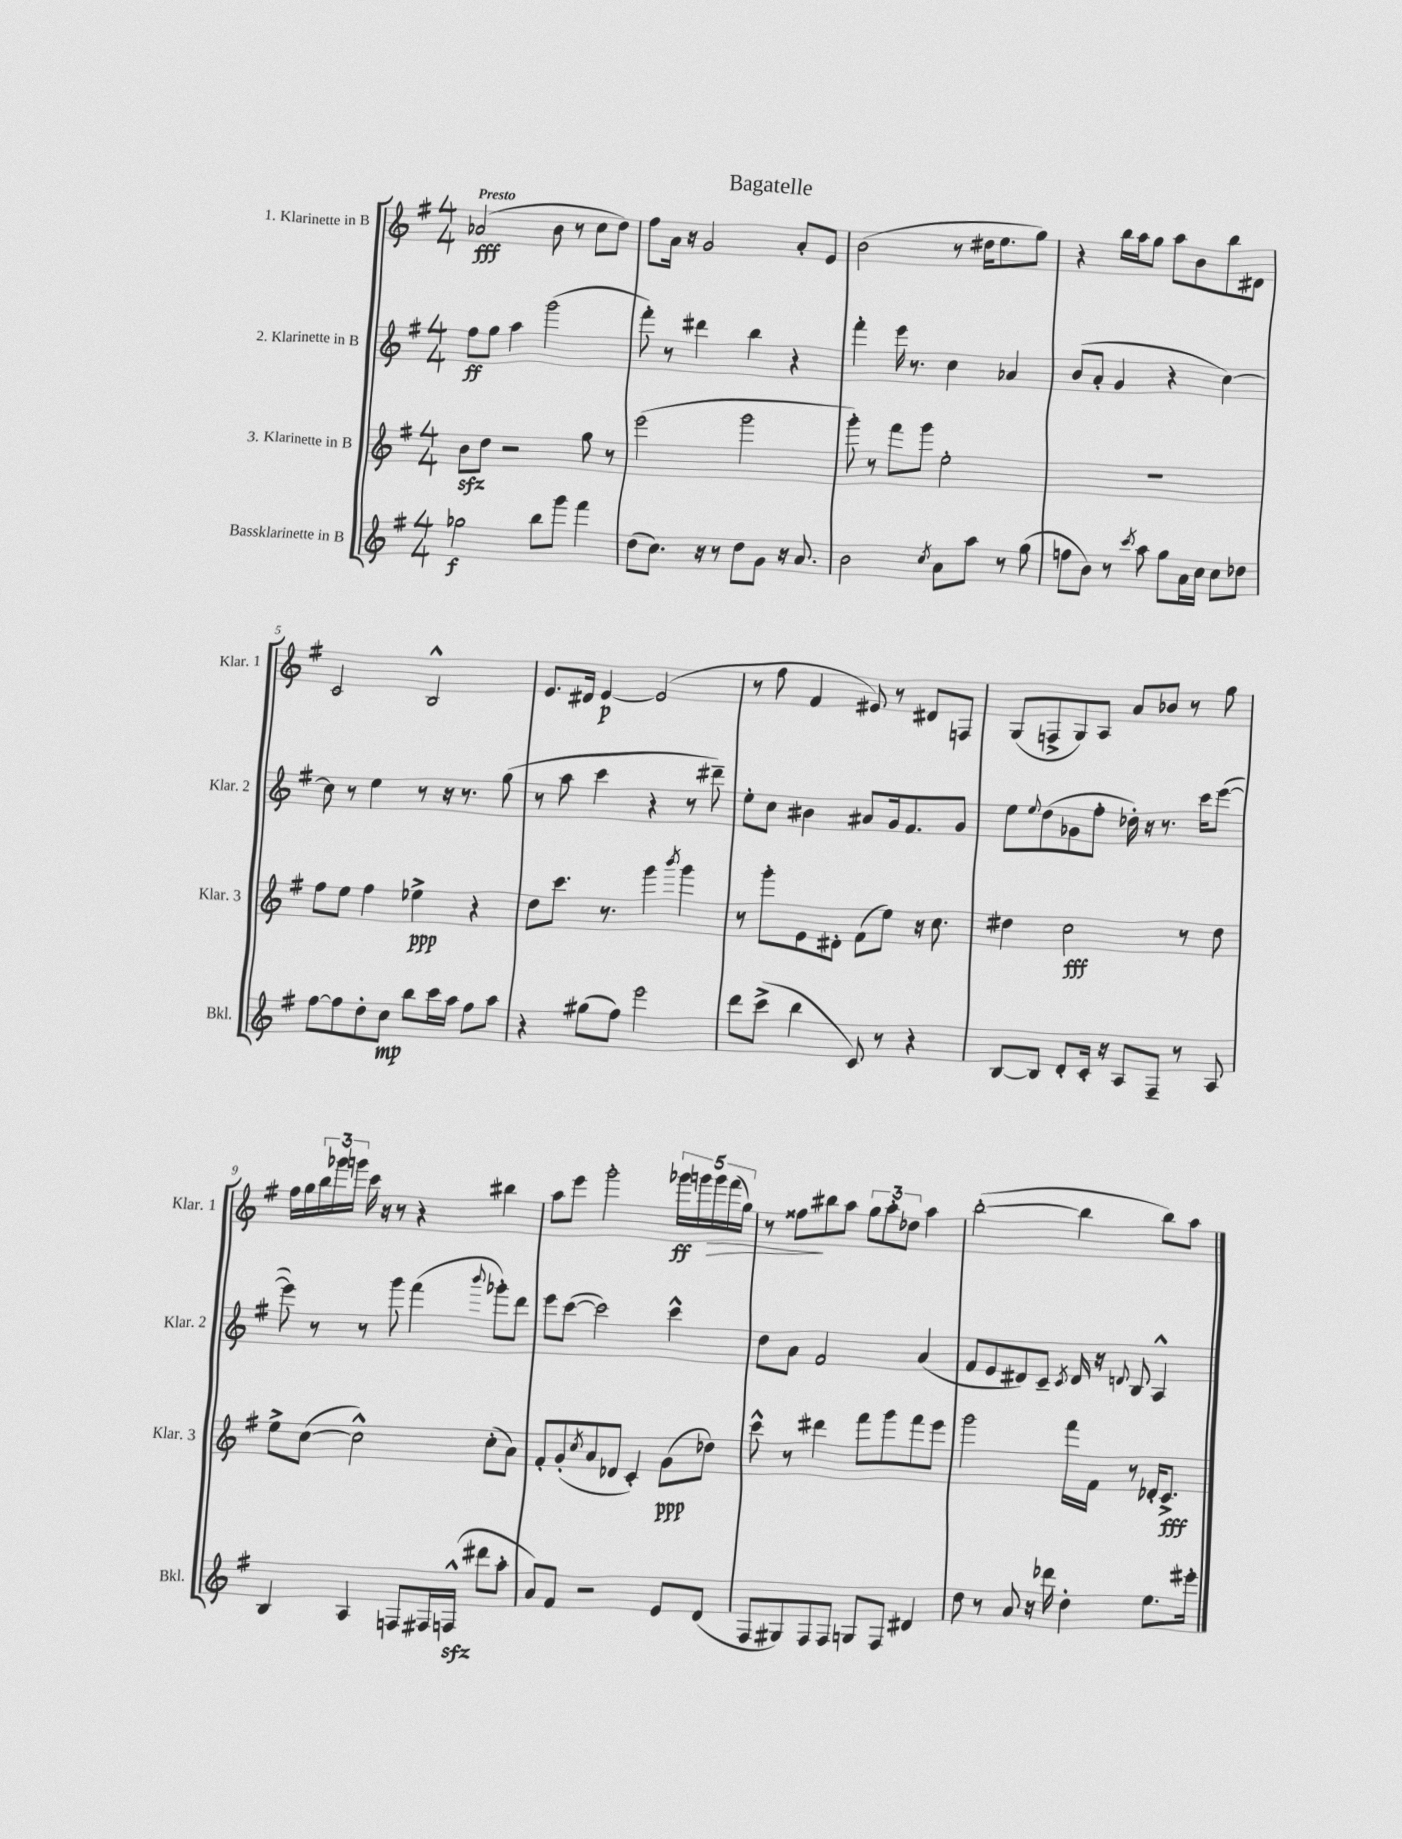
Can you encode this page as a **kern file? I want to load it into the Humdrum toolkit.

**kern	**dynam	**kern	**dynam	**kern	**dynam	**kern	**dynam
*part4	*part4	*part3	*part3	*part2	*part2	*part1	*part1
*staff4	*staff4	*staff3	*staff3	*staff2	*staff2	*staff1	*staff1
*I"Bassklarinette in B	*	*I"3. Klarinette in B	*	*I"2. Klarinette in B	*	*I"1. Klarinette in B	*
*I'Bkl.	*	*I'Klar. 3	*	*I'Klar. 2	*	*I'Klar. 1	*
*clefG2	*	*clefG2	*	*clefG2	*	*clefG2	*
*k[f#]	*	*k[f#]	*	*k[f#]	*	*k[f#]	*
*M4/4	*	*M4/4	*	*M4/4	*	*M4/4	*
=1	=1	=1	=1	=1	=1	=1	=1
!	!	!	!	!	!	!LO:TX:a:B:t=Presto	!
2gg-X\	f	8bzz\L	.	8ff#\L	ff	(2a-X/	fff
.	.	8dd\J	.	8gg\J	.	.	.
.	.	2r	.	4aa\	.	.	.
8bb\L	.	.	.	(2ggg\	.	8b\	.
8ggg\J	.	.	.	.	.	8r	.
4fff#\	.	8gg\	.	.	.	8cc\L	.
.	.	8r	.	.	.	8dd\J)	.
=2	=2	=2	=2	=2	=2	=2	=2
(8dd\L	.	(2eee\	.	8fff#'\)	.	8ff#\L	.
8.cc\J)	.	.	.	8r	.	16a\Jk	.
.	.	.	.	.	.	16r	.
.	.	.	.	4ddd#X\	.	2g/	.
16r	.	.	.	.	.	.	.
8r	.	.	.	.	.	.	.
8dd\L	.	2ggg\	.	4bb\	.	.	.
8g\J	.	.	.	.	.	.	.
16r	.	.	.	4r	.	8a'/L	.
8.a/	.	.	.	.	.	.	.
.	.	.	.	.	.	8e/J	.
=3	=3	=3	=3	=3	=3	=3	=3
2b\	.	8ggg'\)	.	4fff#'\	.	(2b\	.
.	.	8r	.	.	.	.	.
.	.	8fff#\L	.	16eee\	.	.	.
.	.	.	.	8.r	.	.	.
.	.	8ggg\J	.	.	.	.	.
8qcc/	.	.	.	.	.	.	.
8a\L	.	2ee'\	.	4cc\	.	8r	.
8aa\J	.	.	.	.	.	16dd#X\KL	.
.	.	.	.	.	.	8.ee\	.
8r	.	.	.	4a-X/	.	.	.
(8gg\	.	.	.	.	.	8gg\J)	.
=4	=4	=4	=4	=4	=4	=4	=4
8ffn\L	.	1r	.	(8b/L	.	4r	.
8b\J)	.	.	.	8a'/J	.	.	.
8r	.	.	.	4g/	.	16bb\LL	.
.	.	.	.	.	.	16aa\J	.
8qccc/	.	.	.	.	.	.	.
8aa\	.	.	.	.	.	8gg\J	.
8gg\L	.	.	.	4r	.	8aa\L	.
16a\L	.	.	.	.	.	8b\	.
16cc\JJ	.	.	.	.	.	.	.
8cc\L	.	.	.	[4cc\)	.	8bb\	.
8dd-X\J	.	.	.	.	.	8d#X\J	.
!!LO:LB:g=z
=5	=5	=5	=5	=5	=5	=5	=5
[8ff#\L	.	8ff#\L	.	8cc\]	.	2c/	.
8ff#\]	.	8ee\J	.	8r	.	.	.
8dd'\	.	4ff#\	.	4ee\	.	.	.
8cc\J	mp	.	.	.	.	.	.
8bb\L	.	4ee-X^\	ppp	8r	.	2B^^/	.
16ccc\L	.	.	.	16r	.	.	.
16aa\JJ	.	.	.	8.r	.	.	.
8ff#\L	.	4r	.	.	.	.	.
8aa\J	.	.	.	(8gg\	.	.	.
=6	=6	=6	=6	=6	=6	=6	=6
4r	.	8dd\L	.	8r	.	8.e/L	.
.	.	8.ccc\J	.	8aa\	.	.	.
.	.	.	.	.	.	16d#X/Jk	.
(8gg#X\L	.	.	.	4ccc\	.	[4e/	p
.	.	8.r	.	.	.	.	.
8ff#\J)	.	.	.	.	.	.	.
2eee\	.	4ggg\	.	4r	.	(2e/]	.
.	.	8qbbb/	.	.	.	.	.
.	.	4ggg\	.	8r	.	.	.
.	.	.	.	8ddd#X~\)	.	.	.
=7	=7	=7	=7	=7	=7	=7	=7
8ddd\L	.	8r	.	8ee'\L	.	8r	.
(8ccc^\J	.	8ggg'\L	.	8cc\J	.	8ff#\	.
4bb\	.	8e\	.	4b#X\	.	4f#/	.
.	.	8d#X'\J	.	.	.	.	.
8c/)	.	(8f#\L	.	8a#X/L	.	8e#X/)	.
8r	.	8ee\J)	.	16g/k	.	8r	.
.	.	.	.	8.f#/	.	.	.
4r	.	16r	.	.	.	8d#X/L	.
.	.	8.cc\	.	.	.	.	.
.	.	.	.	8g/J	.	8Fn/J	.
=8	=8	=8	=8	=8	=8	=8	=8
[8B/L	.	4dd#X\	.	8ee\L	.	(8G/L	.
.	.	.	.	8qqee/	.	.	.
8B/J]	.	.	.	(8dd\	.	8Fn^/	.
8d'/L	.	2cc\	fff	8g-X\	.	8G/)	.
16c'/Jk	.	.	.	8ff#'\J	.	8A/J	.
16r	.	.	.	.	.	.	.
8A/L	.	.	.	16dd-X'\)	.	8a/L	.
.	.	.	.	16r	.	.	.
8F#~/J	.	.	.	8.r	.	8b-X/J	.
8r	.	8r	.	.	.	8r	.
.	.	.	.	16ccc\KL	.	.	.
8A/	.	8dd#\	.	([8eee\J	.	8gg\	.
!!LO:LB:g=z
=9	=9	=9	=9	=9	=9	=9	=9
4B/	.	8ee^\L	.	8eee\])	.	16ff#\LL	.
.	.	.	.	.	.	16gg\	.
.	.	([8cc\J	.	8r	.	24bb\	.
.	.	.	.	.	.	24ggg-X\	.
.	.	.	.	.	.	24gggn\JJ	.
4A/	.	2cc^^\])	.	8r	.	16ccc\	.
.	.	.	.	.	.	16r	.
.	.	.	.	8ggg\	.	8r	.
8Fn/L	.	.	.	(4fff#\	.	4r	.
16F#X/L	.	.	.	.	.	.	.
(16Fnzz^^/JJ	.	.	.	.	.	.	.
.	.	.	.	8qqbbb/	.	.	.
8ddd#X\L	.	(8cc'\L	.	8ggg-X'\L)	.	4bb#X\	.
8aa'\J	.	8a\J)	.	8ddd\J	.	.	.
=10	=10	=10	=10	=10	=10	=10	=10
8a/L)	.	8f#'/L	.	8eee\L	.	8aa\L	.
8f#/J	.	(8g'/	.	([8ccc\J	.	8eee\J	.
.	.	8qcc/	.	.	.	.	.
2r	.	8a/	.	2ccc\])	.	2ggg'\	.
.	.	8d-X/J	.	.	.	.	.
.	.	4c'/)	.	.	.	.	.
8e/L	.	(8g\L	ppp	4ccc^^\	.	20ggg-X\LL	ff
.	.	.	.	.	.	20gggn\	.
!	!	!	!	!	!	!	!LO:HP:b
.	.	.	.	.	.	20ggg\	>
(8d/J	.	8dd-X\J)	.	.	.	.	.
.	.	.	.	.	.	(20fff#\	.
.	.	.	.	.	.	20gg\JJ)	.
=11	=11	=11	=11	=11	=11	=11	=11
8F#/L	.	8ccc^^\	.	8dd\L	.	8r	.
8G#X/)	.	8r	.	8a\J	.	8ff##X\L	.
8F#/	.	4ddd#X\	.	2f#/	.	8bb#X\	]
8F#/J	.	.	.	.	.	8aa\J	.
8Gn/L	.	8fff#\L	.	.	.	12gg\L	.
.	.	.	.	.	.	12aa'\	.
8F#/J	.	8ggg\	.	.	.	.	.
.	.	.	.	.	.	12dd-X\J	.
4d#X/	.	8fff#\	.	(4a/	.	4aa\	.
.	.	8eee\J	.	.	.	.	.
=12	=12	=12	=12	=12	=12	=12	=12
8dd\	.	2ggg\	.	8f#/L	.	([2bb'\	.
8r	.	.	.	8e/	.	.	.
8a/	.	.	.	8d#X/)	.	.	.
16r	.	.	.	8c~/J	.	.	.
16ddd-X\	.	.	.	.	.	.	.
.	.	.	.	8qc/	.	.	.
4dd'\	.	16fff#\LL	.	16d#/	.	4bb\]	.
.	.	16f#\JJ	.	16r	.	.	.
.	.	.	.	8qqdn/	.	.	.
.	.	8r	.	8B/	.	.	.
8.ee\L	.	16d-X'/KL	.	4A^^/	.	8bb\L)	.
.	.	8.c^/J	fff	.	.	.	.
.	.	.	.	.	.	8aa\J	.
16eee#X'\Jk	.	.	.	.	.	.	.
==	==	==	==	==	==	==	==
*-	*-	*-	*-	*-	*-	*-	*-
